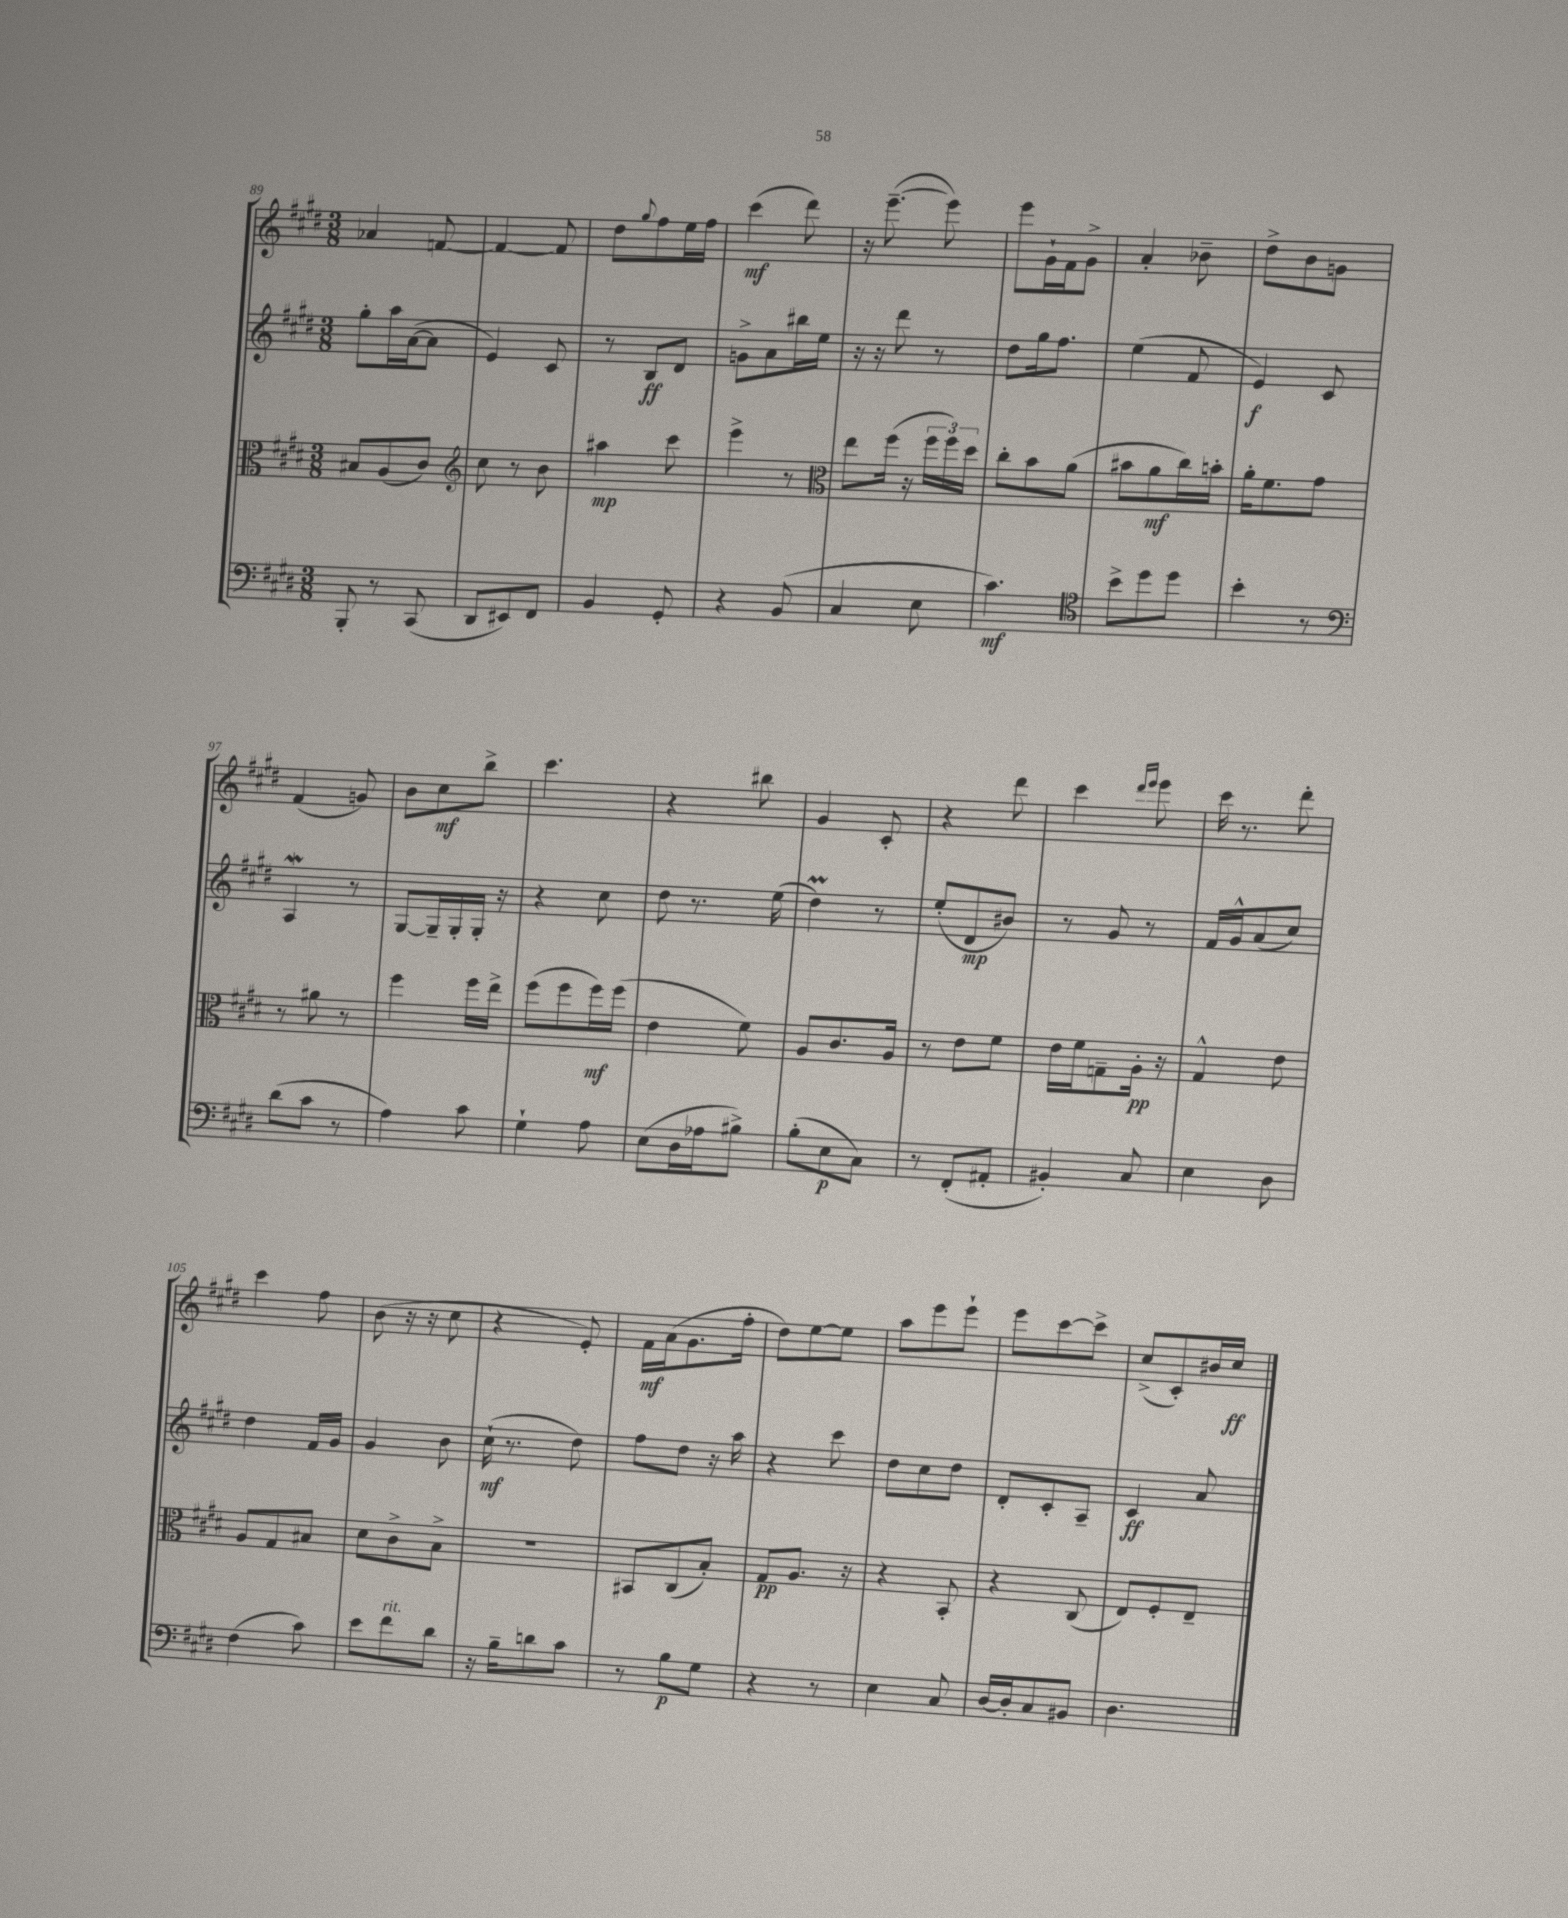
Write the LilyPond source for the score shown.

<<
\new StaffGroup <<
\new Staff = "s0" {
    \clef treble \key e \major \numericTimeSignature \time 3/8
    aes'4 f'8~ |
    f'4~ f'8 |
    dis''8 \appoggiatura { gis''8 } fis''8 e''16 fis''16 |
    cis'''4\mf( dis'''8) |
    r16 e'''8.~--( e'''8) |
    e'''8 gis'16-! fis'16 gis'8-> |
    a'4-. bes'8-- |
    dis''8-> b'8 g'8 |
    fis'4( g'8) |
    b'8 cis''8\mf b''8-> |
    cis'''4. |
    r4 bis''8 |
    gis'4 cis'8-. |
    r4 dis'''8 |
    cis'''4 \grace { dis'''16 e'''16 } e'''8 |
    cis'''16 r8. dis'''8-. |
    cis'''4 fis''8 |
    b'8( r16 r16 cis''8 |
    r4 e'8-.) |
    fis'16\mf a'16( gis'8. fis''16-. |
    dis''8) e''8~ e''8 |
    a''8 e'''8 e'''8-! |
    e'''8 cis'''8~ cis'''8-> |
    cis''8->( cis'8-.) bis'16 cis''16\ff \bar "|." |
}
\new Staff = "s1" {
    \clef treble \key e \major \numericTimeSignature \time 3/8
    gis''8-. a''16 a'16~( a'8 |
    e'4) cis'8 |
    r8 b8\ff dis'8 |
    g'8-> a'8 bis''16 e''16 |
    r16 r16 dis'''8 r8 |
    dis''8 gis''16 fis''8. |
    e''4( fis'8 |
    e'4\f) cis'8 |
    a4\mordent r8 |
    gis8~ gis16-- gis16-. gis16-. r16 |
    r4 cis''8 |
    dis''8 r8. e''16( |
    dis''4\prall) r8 |
    e''8-.( dis'8\mp bis'8) |
    r8 gis'8 r8 |
    fis'16 gis'16-^ a'8( cis''8) |
    dis''4 fis'16 gis'16 |
    gis'4 b'8 |
    cis''16-!\mf( r8. dis''8) |
    fis''8 dis''8 r16 a''16 |
    r4 cis'''8 |
    dis''8 cis''8 dis''8 |
    dis'8-. cis'8-. a8-- |
    cis'4\ff a'8 \bar "|." |
}
\new Staff = "s2" {
    \clef alto \key e \major \numericTimeSignature \time 3/8
    bis8 a8( cis'8) |
    \clef treble cis''8 r8 b'8 |
    ais''4\mp cis'''8 |
    e'''4-> r8 |
    \clef alto e''8 fis''16( r16 \tuplet 3/2 { fis''16 fis''16) dis''16 } |
    cis''8-. b'8 a'8( |
    bis'8 a'8\mf cis''16) b'16-. |
    a'16-. fis'8. gis'8 |
    r8 ais'8 r8 |
    fis''4 fis''16 e''16-> |
    fis''8( fis''8 fis''16\mf) fis''16( |
    e'4 fis'8) |
    a8 cis'8. a16 |
    r8 e'8 fis'8 |
    e'16 fis'16 g8-- a16-.\pp r16 |
    gis4-^ e'8 |
    a8 gis8 bis8 |
    dis'8 cis'8-> b8-> |
    R4. |
    bis,8 cis8( b8-.) |
    gis8\pp a8. r16 |
    r4 b,8-. |
    r4 cis8( |
    e8) fis8-. e8-- \bar "|." |
}
\new Staff = "s3" {
    \clef bass \key e \major \numericTimeSignature \time 3/8
    b,,8-. r8 cis,8( |
    dis,8 eis,8) fis,8 |
    b,4 gis,8-. |
    r4 b,8( |
    cis4 e8 |
    cis'4.\mf) |
    \clef tenor b'8-> dis''8 dis''8 |
    b'4-. r8 |
    \clef bass dis'8( cis'8 r8 |
    a4) cis'8 |
    gis4-! a8 |
    e8( dis16 aes16 bis8->) |
    b8-.( e8\p cis8) |
    r8 fis,8-.( ais,8-. |
    bis,4-.) cis8 |
    e4 dis8 |
    fis4( cis'8) |
    e'8 fis'8^\markup { \italic "rit." } dis'8 |
    r16 b16-- d'8 cis'8 |
    r8 b8\p gis8 |
    r4 r8 |
    e4 cis8 |
    dis16~ dis16-. cis8 bis,8 |
    dis4. \bar "|." |
}
>>
>>
\layout { \context { \Score currentBarNumber = #89 } }
